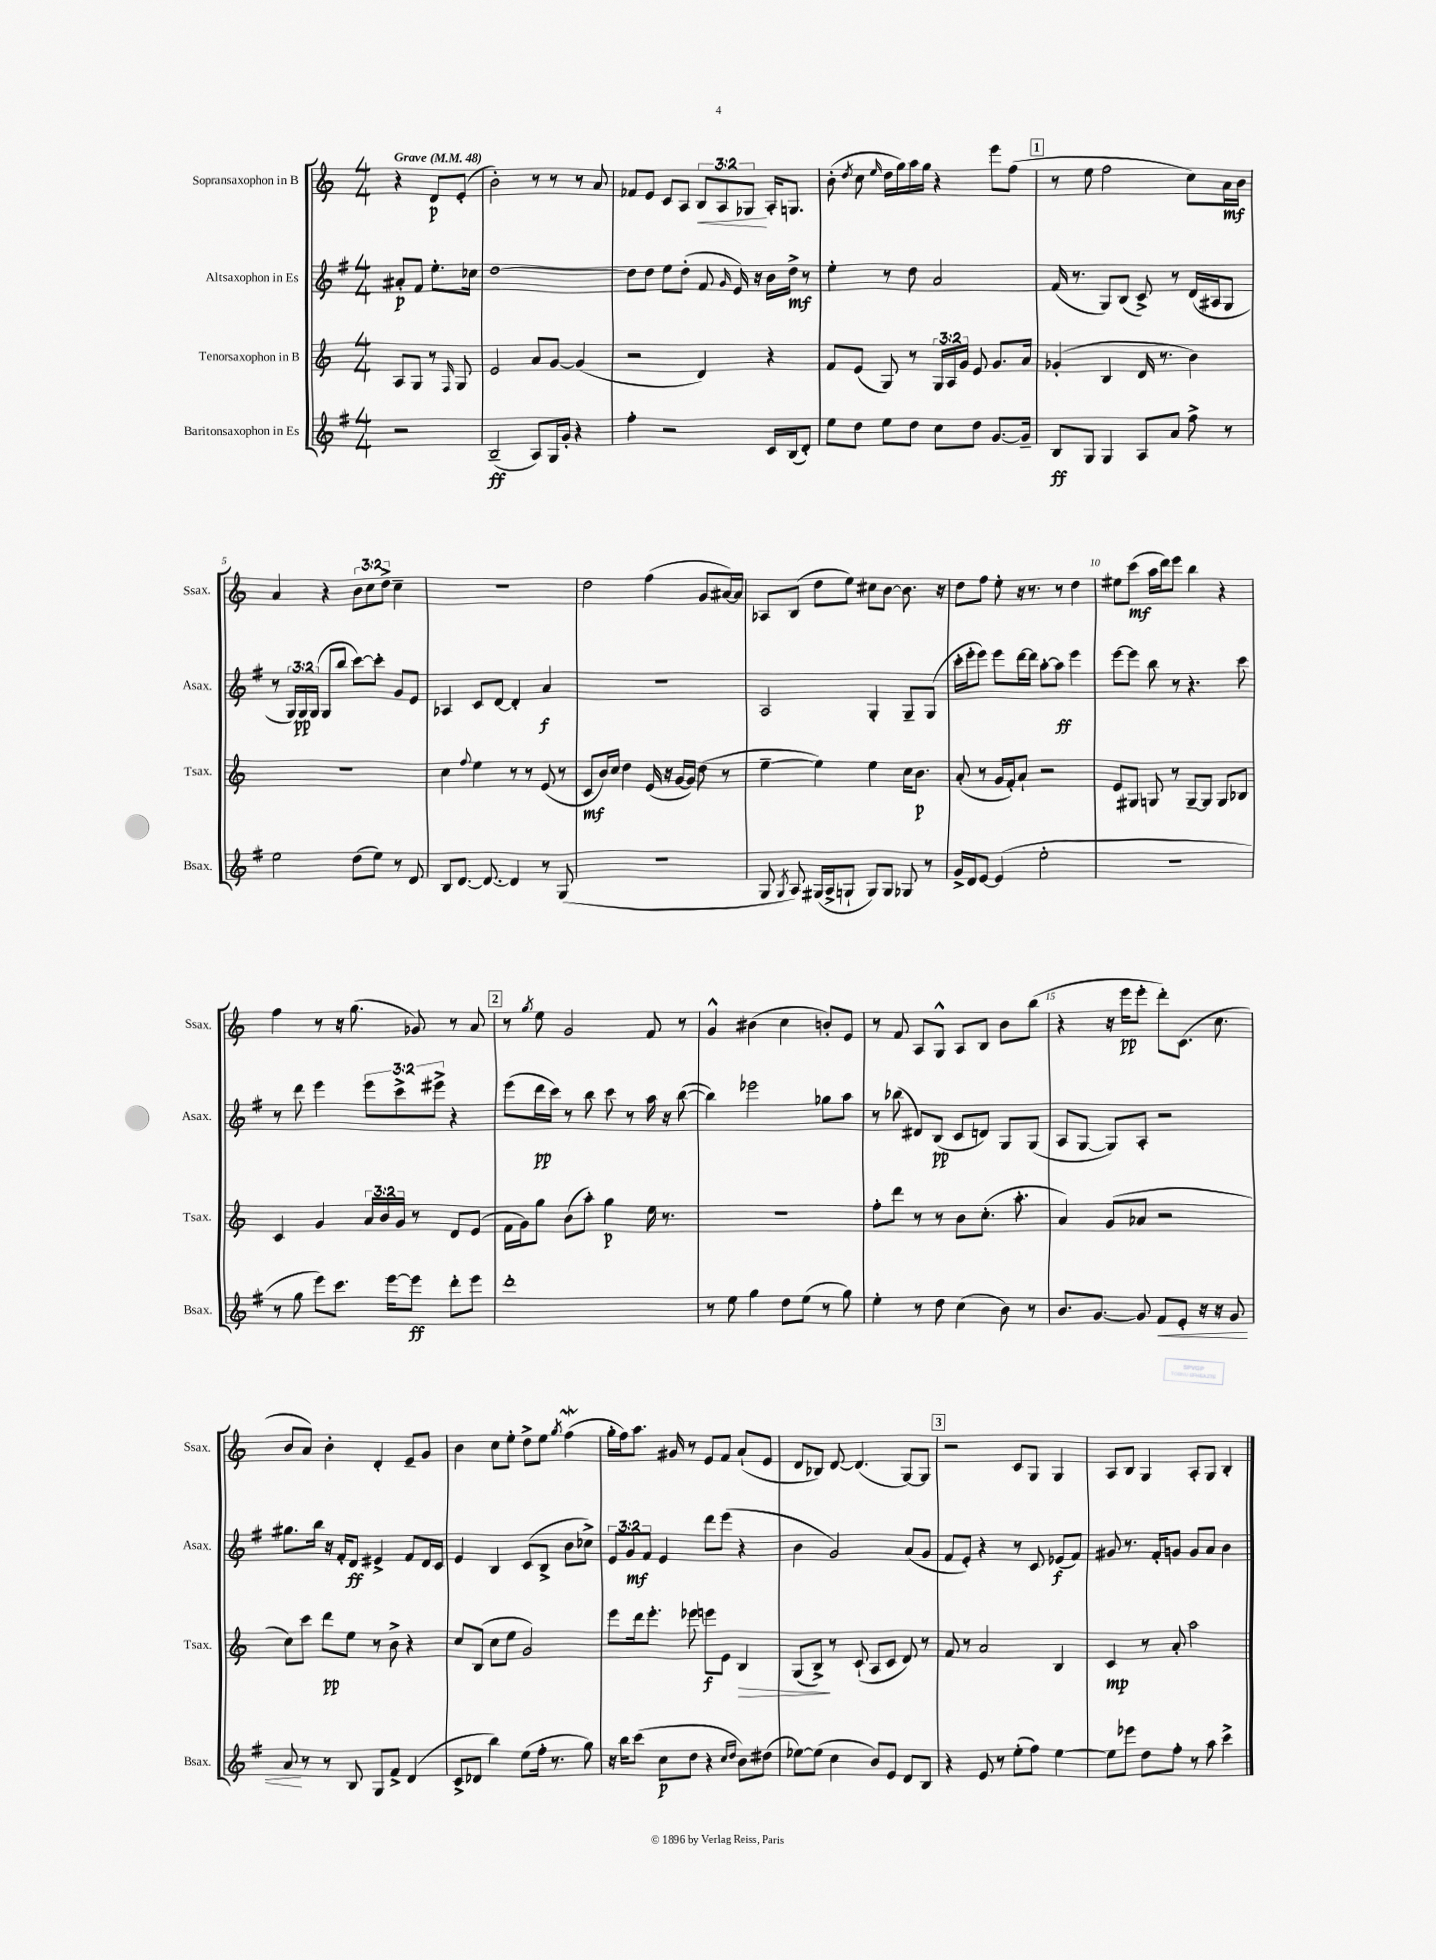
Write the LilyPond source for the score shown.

<<
\new StaffGroup <<
\new Staff = "s0" \with { instrumentName = "Sopransaxophon in B" shortInstrumentName = "Ssax." } {
    \clef treble \key c \major \numericTimeSignature \time 4/4 \override Staff.TupletNumber.text = #tuplet-number::calc-fraction-text \partial 2 \tempo "Grave" 4 = 48
    \autoBeamOff r4 d'8[\p e'8]-.( |
    b'2-.) r8 r8 r8 a'8 |
    fes'8[ e'8] c'8[ a8] \tuplet 3/2 { b8[\< a8 ges8]\! } a16[-. g8.] |
    b'8-.( \acciaccatura { d''8 } c''8 \grace { e''16 } d''16[ g''16) a''16 g''16] r4 e'''8[ f''8]( |
    \mark \markup { \box "1" } r8 e''8 f''2 c''8[) a'16\mf b'16] |
    a'4 r4 \tuplet 3/2 { b'8[ c''8 d''8]-> } c''4-- |
    R1 |
    d''2 f''4( g'8[ ais'16~) ais'16] |
    aes8[ b8]( d''8[ e''8]) cis''8[ b'8]~ b'8. r16 |
    d''8[ f''8] e''8-. r16 r8. r8 d''4 |
    eis''8[ c'''8]\mf( a''16[ d'''16) e'''8] b''4 r4 |
    f''4 r8 r16 g''8.( ges'8) r8 a'8 |
    \mark \markup { \box "2" } r8 \acciaccatura { g''8 } e''8 g'2 f'8 r8 |
    g'4-^ bis'4( c''4 b'8[-.) e'8] |
    r8 f'8 a8[ g8]-^ a8[ b8] b'8[ b''8]( |
    r4 r16 e'''16[\pp e'''8]-. d'''8[-.) c'8.]( c''8. |
    b'8[ a'8]) b'4-. d'4-. e'8[-- g'8] |
    b'4 c''8[ e''8]-. d''8[-> e''8] \acciaccatura { g''8 } f''4\mordent( |
    g''16[-. f''16) a''8.] gis'16 r8 e'8[ f'8] a'8[-!( e'8] |
    d'8[ bes8]) d'8~ d'4.( g8[~) g8] |
    \mark \markup { \box "3" } r2 c'8[ g8] g4 |
    a8[ b8] g4 a8[-. g8] b4-. \bar "|." |
}
\new Staff = "s1" \with { instrumentName = "Altsaxophon in Es" shortInstrumentName = "Asax." } {
    \clef treble \key g \major \numericTimeSignature \time 4/4 \override Staff.TupletNumber.text = #tuplet-number::calc-fraction-text \partial 2
    \autoBeamOff ais'8[-.\p fis'8] e''8.[-. ces''16] |
    d''1~ |
    d''8[ d''8] e''8[ d''8]-.( fis'8 \grace { g'16 } e'16) r16 b'16[ d''16]->\mf r8 |
    e''4-. r8 d''8 a'2 |
    \mark \markup { \box "1" } fis'16( r8. g8[) b8]( c'8->) r8 d'16[( ais16 g8] |
    r8 \tuplet 3/2 { g16[) g16\pp g16]( } g8[ b''8] c'''8[~) c'''8]-. g'8[ e'8] |
    aes4 c'8[ d'8]~ d'4-. a'4\f |
    R1 |
    a2 g4-. g8[-- g8]( |
    c'''16[-. e'''16-. e'''8]) e'''8[ d'''16~ d'''16] a''8[~-. a''8]\ff e'''4 |
    e'''8[~ e'''8] b''8 r8 r4. c'''8 |
    r8 d'''8 e'''4 \tuplet 3/2 { e'''8[ c'''8-> eis'''8]-> } r4 |
    \mark \markup { \box "2" } e'''8[( d'''16\pp c'''16]) r8 b''8 c'''8 r8 a''16 r16 b''8~( |
    b''4) ees'''2 ges''8[ a''8] |
    r8 bes''8( dis'8[) b8]\pp( c'8[ d'8]) g8[ g8]( |
    a8[ g8]~ g8[) a8]-. r2 |
    gis''8.[ b''16] r16 fis'16[-. d'8]\ff eis'4-> fis'8[ d'16 c'16] |
    e'4 b4 c'8[( b8]-> b'8[ ces''8]->) |
    \tuplet 3/2 { e'8[ g'8\mf fis'8] } e'4 d'''8[ e'''8]( r4 |
    b'4 g'2) a'8[( g'8] |
    \mark \markup { \box "3" } fis'8[ e'8]-.) r4 r8 c'8 ees'8[\f( fis'8]) |
    gis'8 r8. fis'16[-. g'8] g'8[ a'8] b'4 \bar "|." |
}
\new Staff = "s2" \with { instrumentName = "Tenorsaxophon in B" shortInstrumentName = "Tsax." } {
    \clef treble \key c \major \numericTimeSignature \time 4/4 \override Staff.TupletNumber.text = #tuplet-number::calc-fraction-text \partial 2
    \autoBeamOff a8[ g8] r8 \grace { f16 } g8 |
    e'2 a'8[ g'8]~ g'4( |
    r2 d'4) r4 |
    f'8[ e'8]( g8) r8 \tuplet 3/2 { g16[ a16 g'16] } e'8 g'8.[ a'16] |
    \mark \markup { \box "1" } ges'4-.( b4 d'16 r8. b'4) |
    R1 |
    c''4 \appoggiatura { f''8 } e''4 r8 r8 e'8( r8 |
    c'8[\mf b'16) c''16] d''4 e'16( r16 g'16[~ g'16]) d''8( r8 |
    e''4~-- e''4) e''4 c''16[ b'8.]\p |
    a'8-.( r8 g'16[ f'16-.) a'8]-! r2 |
    e'8[ gis8] g8 r8 g8[~-- g8] g8[ bes8] |
    c'4 g'4 \tuplet 3/2 { a'16[ b'16 g'16] } r8 d'8[ e'8]( |
    \mark \markup { \box "2" } f'16[ g'16) g''8] b'8[( a''8]-.) g''4\p e''16 r8. |
    R1 |
    f''8[-. d'''8] r8 r8 b'8[ c''8.]-.( a''8.-. |
    a'4) g'8[( aes'8] r2 |
    c''8[) c'''8] d'''8[\pp e''8] r8 b'8-> r4 |
    c''8[ b8]( c''8[ e''8] g'2) |
    e'''8[ d'''16 e'''8.]-. ees'''8 e'''8[\f e'8] b4\> |
    g8[( b8]->\!) r8 c'8-!( a8[ c'8] d'8) r8 |
    \mark \markup { \box "3" } f'8 r8 a'2 b4 |
    c'4\mp r8 a'8-. a''2 \bar "|." |
}
\new Staff = "s3" \with { instrumentName = "Baritonsaxophon in Es" shortInstrumentName = "Bsax." } {
    \clef treble \key g \major \numericTimeSignature \time 4/4 \partial 2
    \autoBeamOff r2 |
    b2--\ff( a8[) g16 g'16]-. r4 |
    fis''4-. r2 c'16[ b16( d'8]-.) |
    e''8[ d''8] e''8[ d''8] c''8[ d''8] g'8.[~ g'16]-- |
    \mark \markup { \box "1" } b8[\ff g8] g4 a8[ a'8] fis''8-> r8 |
    e''2 d''8[( e''8]) r8 d'8 |
    b8[ d'8.]~ d'8.~ d'4 r8 g8( |
    R1 |
    g8 \acciaccatura { g8 } a8) gis16[( a16-> g8]-! g8[) g8] ges8 r8 |
    g'16[-> d'16 e'8]~ e'4( e''2-. |
    R1 |
    r8 g''8 e'''8[) c'''8.] e'''16[~ e'''8]\ff d'''8[-. e'''8] |
    \mark \markup { \box "2" } d'''1-. |
    r8 e''8 g''4 d''8[ e''8]( r8 g''8) |
    e''4-. r8 d''8 c''4( b'8) r8 |
    b'8.[ g'8.]~ g'8 fis'8[\< e'8]-. r16 r16 g'8 |
    a'8\! r8 r8 b8 g8[ fis'8]-> d'4( |
    c'8[-> des'8] b''4) e''8[( fis''16]-. r8. g''8) |
    r16 b''16[ c'''8]( c''8[\p d''8] r4 \grace { c''16[ d''16] } b'8[) dis''8]( |
    ees''8[~) ees''8]( c''4 b'8[) e'8] d'8[ b8] |
    \mark \markup { \box "3" } r4 e'8 r8 e''8[-.( fis''8]) e''4~ |
    e''8[ ees'''8] d''8[ fis''8]-. r8 a''8 c'''4-> \bar "|." |
}
>>
>>
\layout { \context { \Score \override BarNumber.break-visibility = ##(#f #t #t) barNumberVisibility = #(every-nth-bar-number-visible 5) } }
